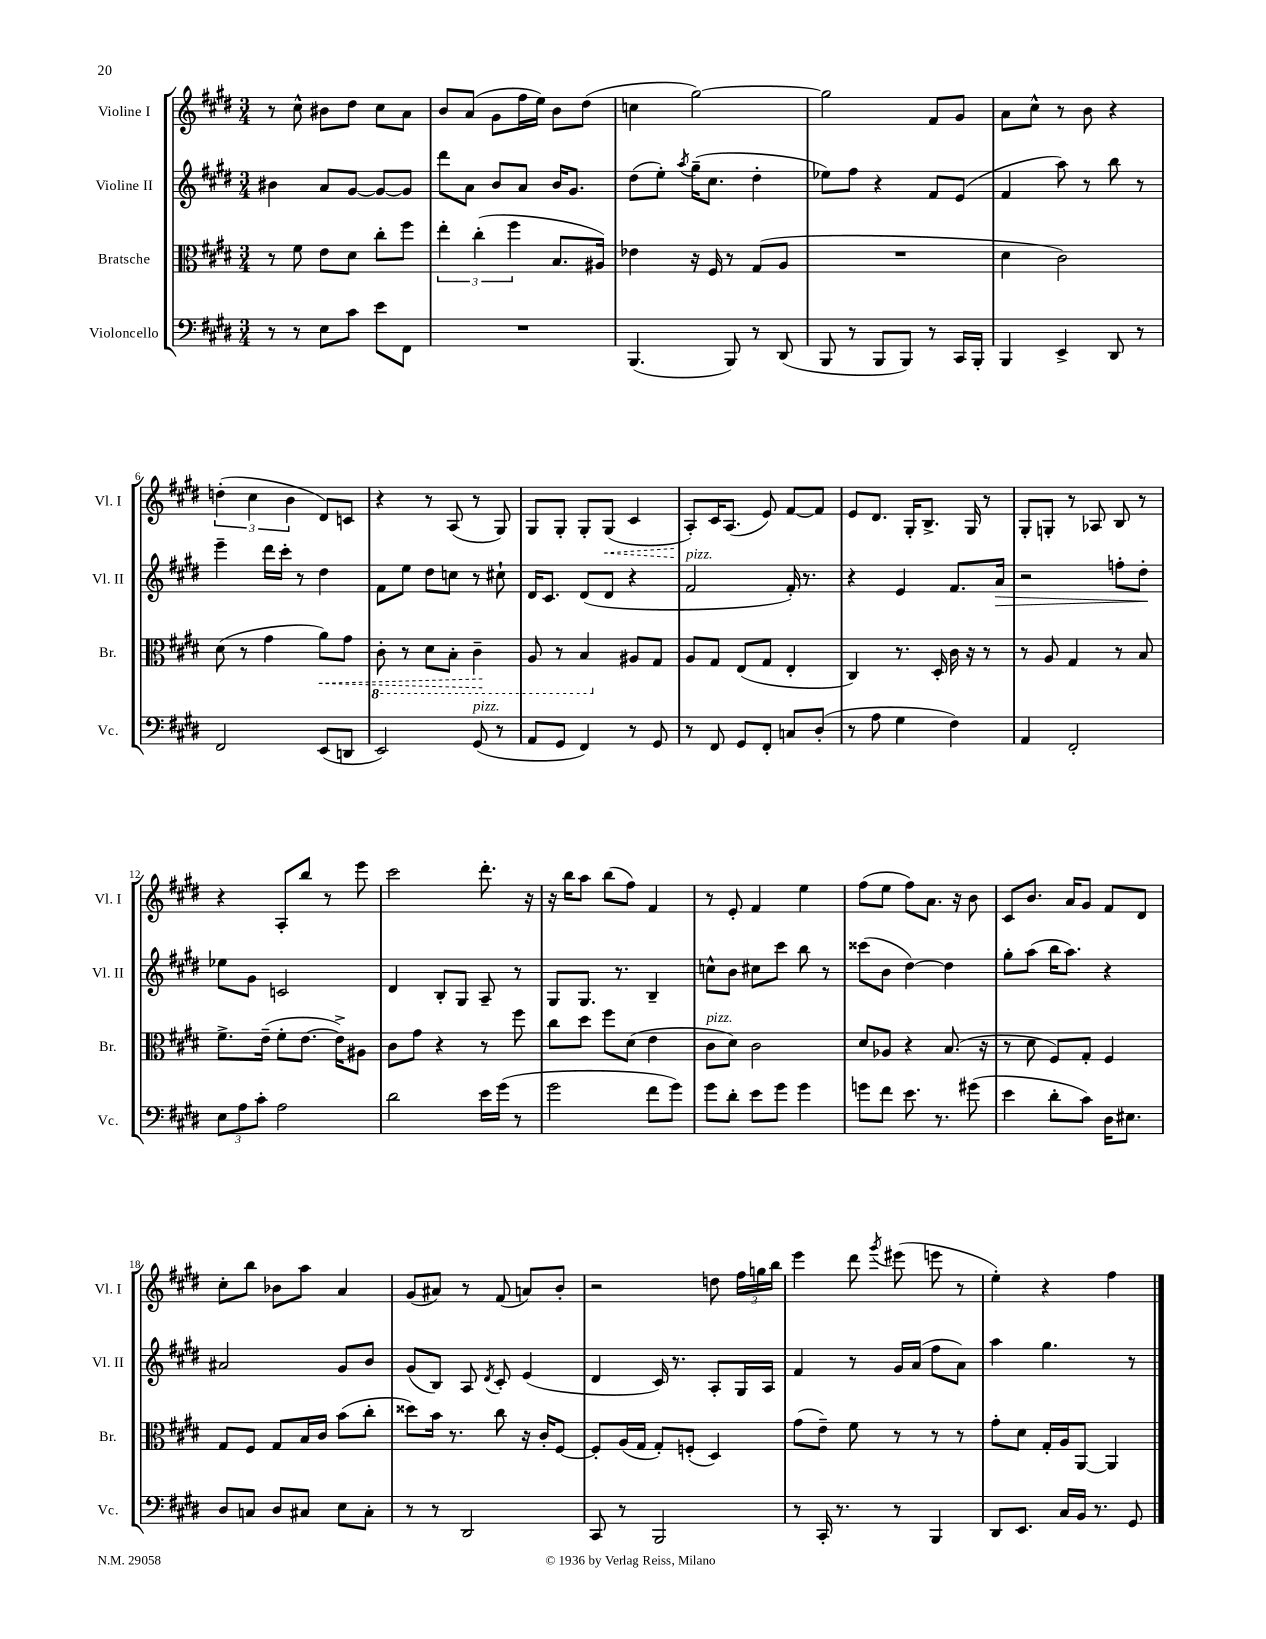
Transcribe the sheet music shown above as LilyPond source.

<<
\new StaffGroup <<
\new Staff = "s0" \with { instrumentName = "Violine I" shortInstrumentName = "Vl. I" } {
    \clef treble \key e \major \numericTimeSignature \time 3/4
    \autoBeamOff r8 cis''8-^ bis'8[ dis''8] cis''8[ a'8] |
    b'8[ a'8]( gis'8[ fis''16 e''16]) b'8[ dis''8]( |
    c''4 gis''2~) |
    gis''2 fis'8[ gis'8] |
    a'8[ cis''8]-^ r8 b'8 r4 |
    \tuplet 3/2 { d''4-.( cis''4 b'4 } dis'8[) c'8] |
    r4 r8 a8( r8 gis8) |
    gis8[ gis8]-. gis8[-. \once \override Hairpin.style = #'dashed-line gis8]\<( cis'4 |
    a8[-.\!) cis'16 a8.]( e'8) fis'8[~ fis'8] |
    e'8[ dis'8.] gis16[-. b8.]-> gis16 r8 |
    gis8[-. g8]-. r8 aes8 b8 r8 |
    r4 a8[-. b''8] r8 e'''8 |
    cis'''2 dis'''8.-. r16 |
    r16 b''16[ a''8] b''8[( fis''8]) fis'4 |
    r8 e'8-. fis'4 e''4 |
    fis''8[( e''8] fis''8[) a'8.] r16 b'8 |
    cis'8[ b'8.] a'16[ gis'8] fis'8[ dis'8] |
    cis''8[-. b''8] bes'8[ a''8] a'4 |
    gis'8[( ais'8]) r8 fis'8( a'8[) b'8]-. |
    r2 d''8 \tuplet 3/2 { fis''16[ g''16 b''16] } |
    e'''4 dis'''8 \acciaccatura { gis'''8 } eis'''8( e'''8 r8 |
    e''4-.) r4 fis''4 \bar "|." |
}
\new Staff = "s1" \with { instrumentName = "Violine II" shortInstrumentName = "Vl. II" } {
    \clef treble \key e \major \numericTimeSignature \time 3/4
    \autoBeamOff bis'4 a'8[ gis'8]~ gis'8[~ gis'8] |
    dis'''8[ a'8] b'8[ a'8] b'16[ gis'8.] |
    dis''8[( e''8]-.) \acciaccatura { a''8 } gis''16[--( cis''8.] dis''4-. |
    ees''8[) fis''8] r4 fis'8[ e'8]( |
    fis'4 a''8) r8 b''8 r8 |
    e'''4-- dis'''16[ cis'''16]-. r8 dis''4 |
    fis'8[ e''8] dis''8[ c''8] r8 cis''8-! |
    dis'16[ cis'8.] dis'8[( dis'8] r4 |
    fis'2^\markup { \italic "pizz." } fis'16-.) r8. |
    r4 e'4 fis'8.[ a'16]\> |
    r2 f''8[-. dis''8]-.\! |
    ees''8[ gis'8] c'2 |
    dis'4 b8[-. gis8] a8-- r8 |
    gis8[ gis8.] r8. b4-- |
    c''8[-^ b'8] cis''8[ cis'''8] b''8 r8 |
    cisis'''8[( b'8] dis''4~) dis''4 |
    gis''8[-. a''8]( b''16[ a''8.]) r4 |
    ais'2 gis'8[ b'8] |
    gis'8[( b8]) a8 \acciaccatura { dis'8 } cis'8-. e'4( |
    dis'4 cis'16) r8. a8[-. gis16 a16] |
    fis'4 r8 gis'16[ a'16]( fis''8[ a'8]) |
    a''4 gis''4. r8 \bar "|." |
}
\new Staff = "s2" \with { instrumentName = "Bratsche" shortInstrumentName = "Br." } {
    \clef alto \key e \major \numericTimeSignature \time 3/4
    \autoBeamOff r8 fis'8 e'8[ dis'8] cis''8[-. fis''8] |
    \tuplet 3/2 { e''4-. cis''4-.( fis''4 } b8.[ ais16]) |
    ees'4 r16 fis16 r8 gis8[( a8] |
    R2. |
    dis'4 cis'2) |
    dis'8( r8 gis'4 \once \override Hairpin.style = #'dashed-line a'8[\<) gis'8] |
    \ottava #-1 cis8-. r8 dis8[ b,8]-. cis4--\! |
    a,8 r8 b,4 \ottava #0 ais8[ gis8] |
    a8[ gis8] e8[( gis8] e4-. |
    cis4) r8. dis16-. cis'16 r16 r8 |
    r8 a8 gis4 r8 b8 |
    fis'8.[-> e'16]--( fis'8[-. e'8.]~ e'16[->) ais8] |
    cis'8[ gis'8] r4 r8 fis''8 |
    cis''8[ dis''8] fis''8[ dis'8]( e'4 |
    cis'8[^\markup { \italic "pizz." } dis'8]) cis'2 |
    dis'8[ aes8] r4 b8.( r16 |
    r8 dis'8 fis8[) gis8]-. fis4 |
    gis8[ fis8] gis8[ b16 cis'16] b'8[( cis''8]-. |
    disis''8[) b'16] r8. cis''8 r16 cis'16[-. fis8]~ |
    fis8[-. a16( gis16] gis8[-.) f8]-.( dis4) |
    gis'8[( e'8]--) fis'8 r8 r8 r8 |
    gis'8[-. dis'8] gis16[-. a16 a,8]~ a,4 \bar "|." |
}
\new Staff = "s3" \with { instrumentName = "Violoncello" shortInstrumentName = "Vc." } {
    \clef bass \key e \major \numericTimeSignature \time 3/4
    \autoBeamOff r8 r8 e8[ cis'8] e'8[ fis,8] |
    R2. |
    b,,4.( b,,8) r8 dis,8( |
    b,,8 r8 b,,8[ b,,8]) r8 cis,16[ b,,16]-. |
    b,,4 e,4-> dis,8 r8 |
    fis,2 e,8[( d,8] |
    e,2) gis,8^\markup { \italic "pizz." }( r8 |
    a,8[ gis,8] fis,4) r8 gis,8 |
    r8 fis,8 gis,8[ fis,8]-. c8[ dis8]-.( |
    r8 a8 gis4 fis4) |
    a,4 fis,2-. |
    \tuplet 3/2 { e8[ a8 cis'8]-. } a2 |
    dis'2 e'16[ gis'16]( r8 |
    gis'2 fis'8[ gis'8]) |
    gis'8[ dis'8]-. e'8[ gis'8] gis'4 |
    g'8[ fis'8] e'8. r8. gis'8( |
    e'4 dis'8[-. cis'8]) dis16[ eis8.] |
    dis8[ c8] dis8[ cis8] e8[ cis8]-. |
    r8 r8 dis,2 |
    cis,8 r8 b,,2 |
    r8 cis,16-. r8. r8 b,,4 |
    dis,8[ e,8.] cis16[ b,16] r8. gis,8 \bar "|." |
}
>>
>>
